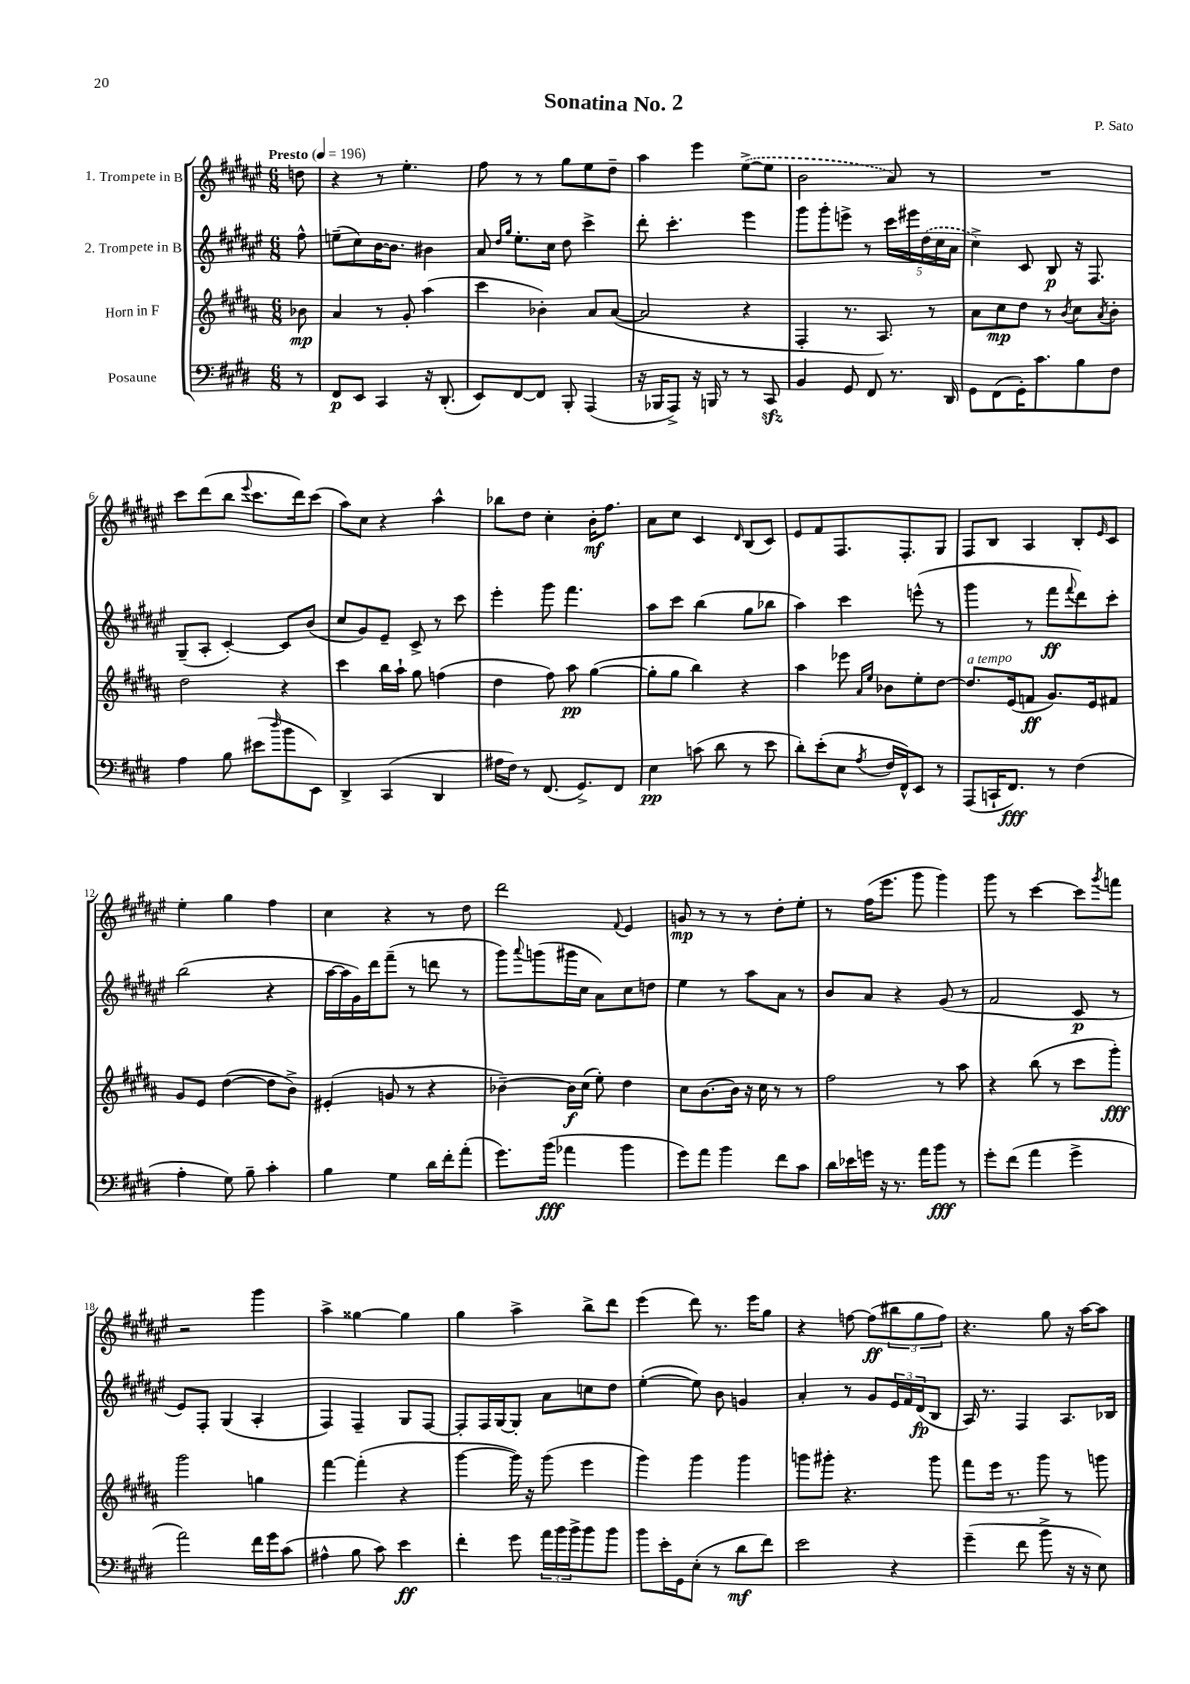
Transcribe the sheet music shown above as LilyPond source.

\header { title = "Sonatina No. 2" composer = "P. Sato" }
<<
\new StaffGroup <<
\new Staff = "s0" \with { instrumentName = "1. Trompete in B" } {
    \clef treble \key fis \major \numericTimeSignature \time 6/8 \partial 8 \tempo "Presto" 4 = 196
    d''8 |
    r4 r8 eis''4.-. |
    fis''8 r8 r8 gis''8 eis''8 dis''8-- |
    ais''4 eis'''4 \once \slurDashed eis''8~->( eis''8 |
    b'2 ais'8) r8 |
    R2. |
    cis'''8 dis'''8( b''8 \appoggiatura { eis'''8 } cis'''8. dis'''16) cis'''8( |
    ais''8) cis''8 r4 ais''4-^ |
    bes''8 dis''8 cis''4-. b'16-.\mf fis''8. |
    ais'8 cis''8 cis'4 \grace { dis'16 } b8( cis'8) |
    eis'8 fis'8 fis8. fis8.-. gis8 |
    fis8 b8 ais4 b8-. \grace { eis'16 } cis'8 |
    eis''4-. gis''4 fis''4 |
    cis''4 r4 r8 dis''8 |
    dis'''2 \appoggiatura { fis'8 } eis'4 |
    g'8\mp r8 r8 r8 dis''8-. eis''8-. |
    r8 fis''16( eis'''8. gis'''8 gis'''4) |
    gis'''8 r8 cis'''4~ cis'''8 \acciaccatura { gis'''8 } f'''8 |
    r2 gis'''4 |
    ais''4-> gisis''4~ gisis''4 |
    gis''4 ais''4-> b''8-> dis'''8 |
    eis'''4( dis'''8) r8. eis'''16 gis''8 |
    r4 f''8~ f''8\ff( \tuplet 3/2 { bis''8 gis''8 f''8) } |
    r4. gis''8 r16 ais''16~ ais''8 \bar "|." |
}
\new Staff = "s1" \with { instrumentName = "2. Trompete in B" } {
    \clef treble \key fis \major \numericTimeSignature \time 6/8 \partial 8
    fis''8-^ |
    e''8--( cis''8) b'16~ b'8. bis'4 |
    ais'8 \grace { dis''16 gis''16 } eis''8.-. cis''16 dis''8 cis'''4-> |
    dis'''8-. cis'''4.-. eis'''4 |
    gis'''8 gis'''8-. e'''8-> r8 \tuplet 5/4 { cis'''16 eis'''16 \once \slurDashed dis''16( cis''16 ais'16 } |
    cis''4->) cis'8 b8\p r16 fis8. |
    gis8--( ais8-. cis'4~-.) cis'8 b'8( |
    cis''8 gis'8) eis'8-- cis'8-> r8 cis'''8 |
    eis'''4-. gis'''8 fis'''4. |
    ais''8 cis'''8 b''4( gis''8 bes''8 |
    ais''4) cis'''4 e'''8-^( r8 |
    gis'''4 r8 fis'''8\ff \appoggiatura { fis'''8 } dis'''8) cis'''8-. |
    b''2( r4 |
    ais''16~ ais''16 gis'16) dis'''16 fis'''8--( r8 d'''8 r8 |
    gis'''8) \appoggiatura { ais'''8 } g'''8( gis'''16 cis''16 ais'8) cis''8 d''8 |
    eis''4 r8 ais''8 ais'8 r8 |
    b'8 ais'8 r4 gis'8( r8 |
    fis'2 cis'8\p r8 |
    eis'8) fis8-. gis4( ais4-. |
    fis4) fis4-- gis8 fis8~ |
    fis8-. fis16 gis16~ gis8-. ais'8 c''8 dis''8 |
    eis''4~-.( eis''8) b'8 g'4 |
    ais'4-. r8 gis'8 \tuplet 3/2 { eis'16 fis'16 dis'16\fp( } b8 |
    ais16) r8. fis4 ais8. bes16 \bar "|." |
}
\new Staff = "s2" \with { instrumentName = "Horn in F" } {
    \clef treble \key b \major \numericTimeSignature \time 6/8 \partial 8
    bes'8\mp |
    ais'4 r8 gis'8-. ais''4( |
    cis'''4 bes'4-.) ais'8 ais'8~( |
    ais'2 r4 |
    fis4-. r8. ais8.) r8 |
    ais'8 cis''8\mp dis''8 r8 \acciaccatura { b'8 } cis''8 \acciaccatura { ais'8 } b'8-. |
    dis''2 r4 |
    cis'''4 b''16 ais''16-! gis''8 f''4( |
    dis''4 fis''8) ais''8\pp gis''4~( |
    gis''8-. gis''8 b''4) r4 |
    ais''4 ees'''8 \grace { ais'16 e''16 } bes'8 e''8-. dis''8~ |
    dis''8.^\markup { \italic "a tempo" } e'16( f'8\ff gis'8.) e'16 fis'8 |
    gis'8 e'8 dis''4~( dis''8 b'8->) |
    eis'4-.( g'8 r8 r4 |
    bes'4~--) bes'16\f cis''16( e''8-.) dis''4 |
    cis''8 b'8.~ b'16 r16 cis''16 r8 r8 |
    fis''2 r8 ais''8 |
    r4 b''8( r8 cis'''8 gis'''8-.\fff) |
    gis'''2 g''4 |
    fis'''4~ fis'''4-.( r4 |
    gis'''4~ gis'''16) r16 gis'''8( e'''4 |
    gis'''4) gis'''4 gis'''4 |
    g'''8 gis'''8-. r4. gis'''8 |
    fis'''8 e'''16 r8. gis'''8 r8 g'''8 \bar "|." |
}
\new Staff = "s3" \with { instrumentName = "Posaune" } {
    \clef bass \key e \major \numericTimeSignature \time 6/8 \partial 8
    r8 |
    fis,8\p e,8 cis,4 r16 dis,8.-.( |
    e,8) fis,8~ fis,8 b,,8-. a,,4( |
    r16 bes,,16 a,,8->) r16 b,,16 r8 r8 cis,8\sfz |
    b,4 gis,8 fis,8 r8. dis,16 |
    gis,8 fis,8( gis,16-.) cis'8. b8 fis8 |
    a4 b8 eis'8( \grace { dis''16 } b'8 e,8) |
    dis,4-> cis,4( dis,4 |
    ais16 fis16) r8 fis,8.( gis,8.->) fis,8 |
    e4\pp c'8( dis'8 r8 e'8 |
    dis'8-.) e'8-.( e8 \acciaccatura { a8 } fis16 fis,16-^) e,8 r8 |
    a,,8( c,16-! fis,8.\fff) r8 fis4( |
    a4-. gis8) b8-- cis'4-. |
    b4 gis4 dis'16 fis'16-. a'8-.( |
    gis'8.) b'16\fff( aes'4 b'4 |
    gis'8) a'8 b'4 fis'8 cis'8 |
    dis'16 ees'16 g'16 r16 r8. a'16 b'8\fff r8 |
    gis'8-. fis'8( a'4 gis'4-> |
    a'2) fis'16 gis'16 cis'8( |
    ais4-^ b8 cis'8) e'4\ff |
    fis'4-. gis'8 \tuplet 3/2 { a'16 b'16 b'16-> } b'8 b'8 |
    b'8 e'16-. gis,16 e8-.( r8 dis'8\mf fis'8) |
    e'2 r4 |
    gis'4--( fis'8 b'8-> r16 r16 e8) \bar "|." |
}
>>
>>
